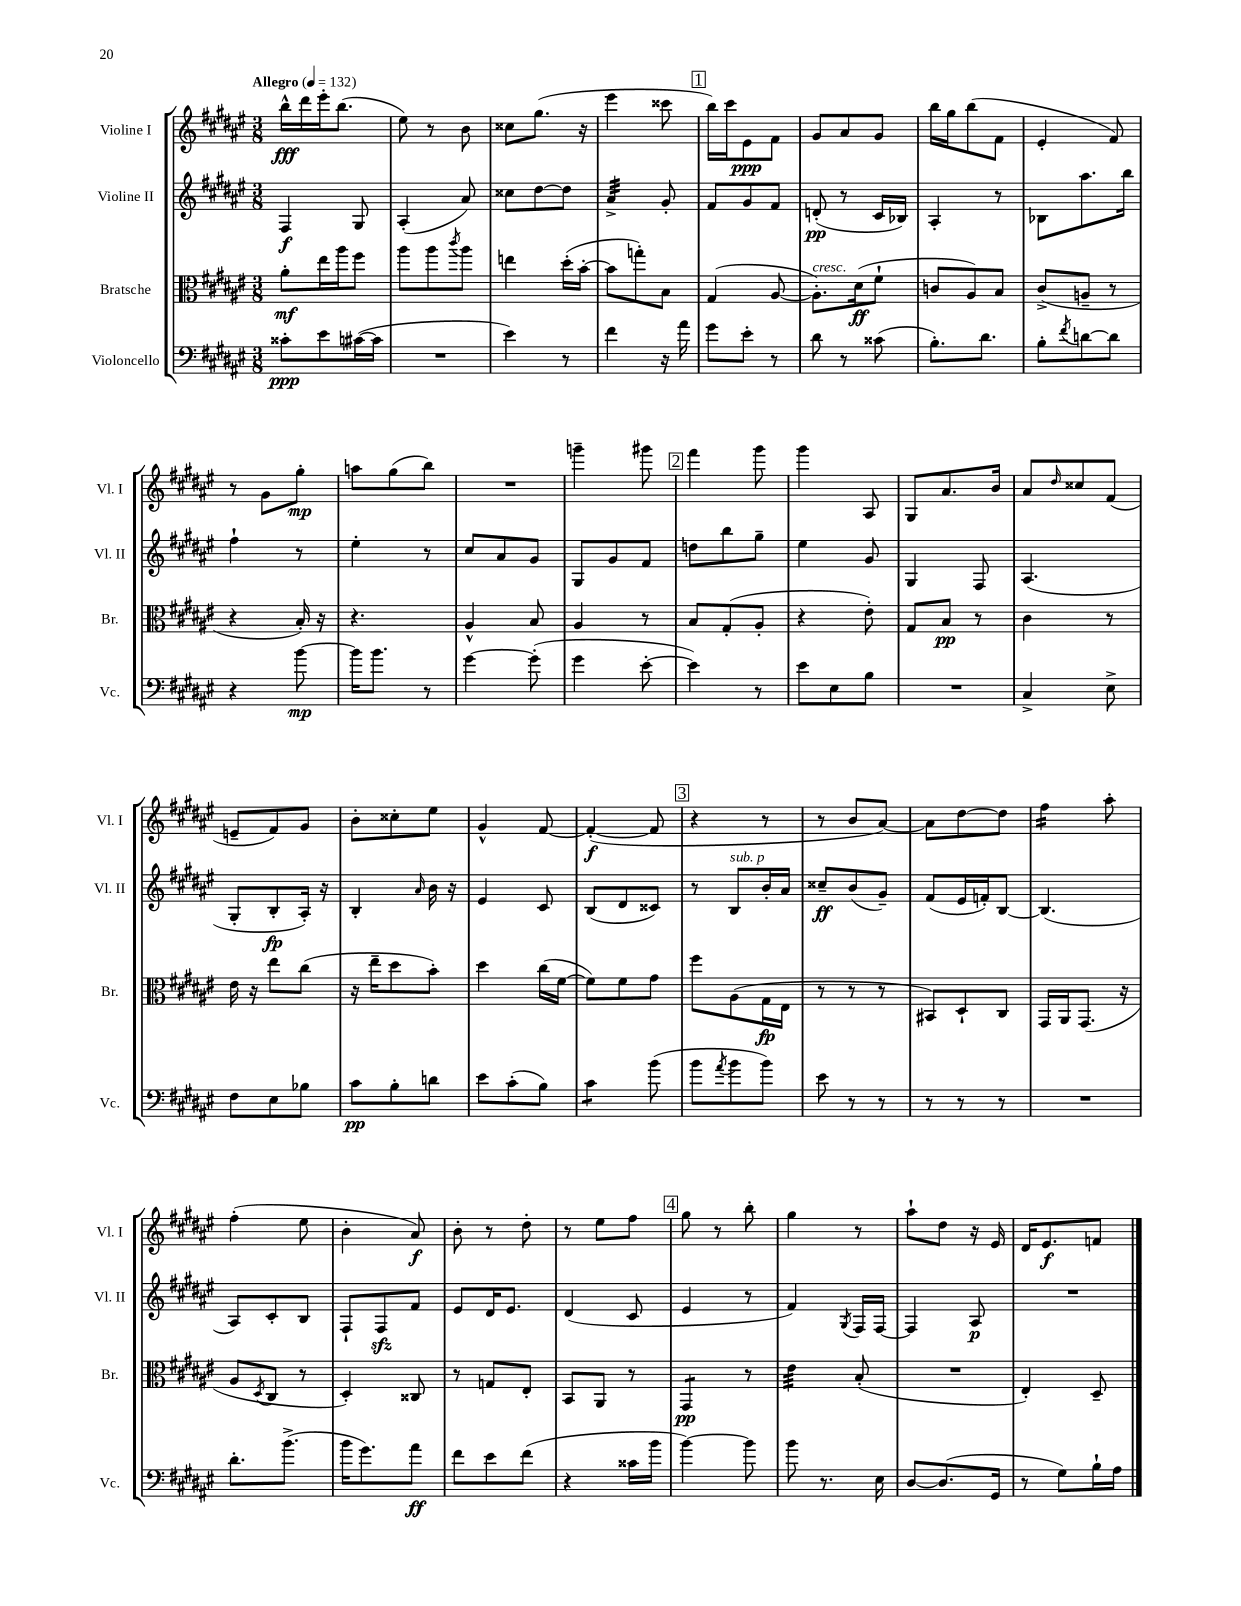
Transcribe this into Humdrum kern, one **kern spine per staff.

**kern	**kern	**kern	**kern
*staff4	*staff3	*staff2	*staff1
*clefF4	*clefC3	*clefG2	*clefG2
*k[f#c#g#d#a#e#]	*k[f#c#g#d#a#e#]	*k[f#c#g#d#a#e#]	*k[f#c#g#d#a#e#]
*M3/8	*M3/8	*M3/8	*M3/8
*MM132	*MM132	*MM132	*MM132
8c##'	8a#'	4F#	16bb^^
.	.	.	16ddd#
8e#	16ee#	.	16eee#'
.	16aa#	.	(8.bb
([16c#	8ff#	8G#	.
16c#]	.	.	.
=	=	=	=
4.r	8aa#	(4A#'	8ee#)
.	8aa#	.	8r
.	8qccc#	.	.
.	8aa#	8a#)	8b
=	=	=	=
4e#)	4ee	8cc##	8cc##
.	.	[8dd#	(8.gg#
8r	(16dd#'	8dd#]	.
.	[16b'	.	16r
=	=	=	=
4f#	8b]	4a#^	4eee#
.	8gg')	.	.
16r	8B	8g#'	8ccc##
16a#	.	.	.
=	=	=	=
8g#	(4G#	8f#	16bb)
.	.	.	16ccc#
8e#'	.	8g#	8e#
8r	[8A#	8f#	8f#
=	=	=	=
8d#	8.A#'])	(8d'	8g#
8r	.	8r	8a#
.	(16d#	.	.
(8c##	8f#`	16c#	8g#
.	.	16B-)	.
=	=	=	=
8.B')	8c	4A#'	16bb
.	.	.	16gg#
.	8A#)	.	(8bb
8.d#	.	.	.
.	8B	8r	8f#
=	=	=	=
8B'	(8c#^	8B-	4e#'
8qf#	.	.	.
[8d	8A~	8.aa#	.
8d]	8r	.	8f#)
.	.	16bb	.
=	=	=	=
4r	4r	4ff#`	8r
.	.	.	8g#
[8b	16B')	8r	8gg#'
.	16r	.	.
=	=	=	=
16b]	4.r	4ee#'	8aa
8.b	.	.	.
.	.	.	(8gg#
8r	.	8r	8bb)
=	=	=	=
[4g#	4A#^^	8cc#	4.r
.	.	8a#	.
(8g#']	8B	8g#	.
=	=	=	=
4g#	4A#	8G#	4ggg~
.	.	8g#	.
[8e#'	8r	8f#	8ggg#
=	=	=	=
4e#])	8B	8dd	4fff#
.	(8G#'	8bb	.
8r	8A#'	8gg#~	8ggg#
=	=	=	=
8e#	4r	4ee#	4ggg#
8E#	.	.	.
8B	8e#')	8g#	8A#
=	=	=	=
4.r	8G#	4G#	8G#
.	8B	.	8.a#
.	8r	8F#	.
.	.	.	16b
=	=	=	=
4C#^	4c#	(4.A#	8a#
.	.	.	16qqdd#
.	.	.	8cc##
8E#^	8r	.	(8f#
=	=	=	=
8F#	16e#	8G#'	8e~
.	16r	.	.
8E#	8ee#	8B'	8f#)
8B-	(8cc#	16A#')	8g#
.	.	16r	.
=	=	=	=
8c#	16r	4B'	8b'
.	16ee#~	.	.
8B'	8dd#	.	8cc##'
.	.	16qqa#	.
8d	8b')	16b	8ee#
.	.	16r	.
=	=	=	=
8e#	4dd#	4e#	4g#^^
(8c#'	.	.	.
8B)	(16cc#	8c#	[8f#
.	[16f#	.	.
=	=	=	=
4c#	8f#])	(8B	(4f#'_
.	8f#	8d#	.
(8b	8g#	8c##)	8f#]
=	=	=	=
8b	8ff#	8r	4r
8qa#	.	.	.
8b	(8A#	8B	.
8b)	16G#	16b'	8r
.	16E#	16a#	.
=	=	=	=
8e#	8r	8cc##~	8r
8r	8r	(8b	8b
8r	8r	8g#~)	[8a#)
=	=	=	=
8r	8BB#)	(8f#	8a#]
8r	8D#`	16e#	[8dd#
.	.	16f')	.
8r	8C#	[8B	8dd#]
=	=	=	=
4.r	16GG#	(4.B]	4ff#
.	16AA#	.	.
.	(8.GG#	.	.
.	.	.	8aa#'
.	16r	.	.
=	=	=	=
8.d#'	8A#	8A#)	(4ff#'
.	8qD#	.	.
.	8C#	8c#'	.
(8.b^	.	.	.
.	8r	8B	8ee#
=	=	=	=
16b	4D#')	8F#`	4b'
8.g#)	.	.	.
.	.	8F#	.
8a#	8C##	8f#	8a#)
=	=	=	=
8f#	8r	8e#	8b'
8e#	8G	16d#	8r
.	.	8.e#	.
(8f#	8E#'	.	8dd#'
=	=	=	=
4r	8BB	(4d#	8r
.	8AA#	.	8ee#
16c##	8r	8c#	8ff#
16b	.	.	.
=	=	=	=
[4b)	4GG#	4e#	8gg#
.	.	.	8r
8b]	8r	8r	8bb'
=	=	=	=
8b	4e#	4f#)	4gg#
8.r	.	.	.
.	.	8qG#	.
.	(8B'	16F#	8r
16E#	.	[16F#	.
=	=	=	=
[8D#	4.r	4F#]	8aa#`
(8.D#]	.	.	8dd#
.	.	8A#	16r
16GG#	.	.	16e#
=	=	=	=
8r	4E#')	4.r	16d#
.	.	.	8.e#
8G#)	.	.	.
16B`	8D#~	.	8f
16A#	.	.	.
==	==	==	==
*-	*-	*-	*-
